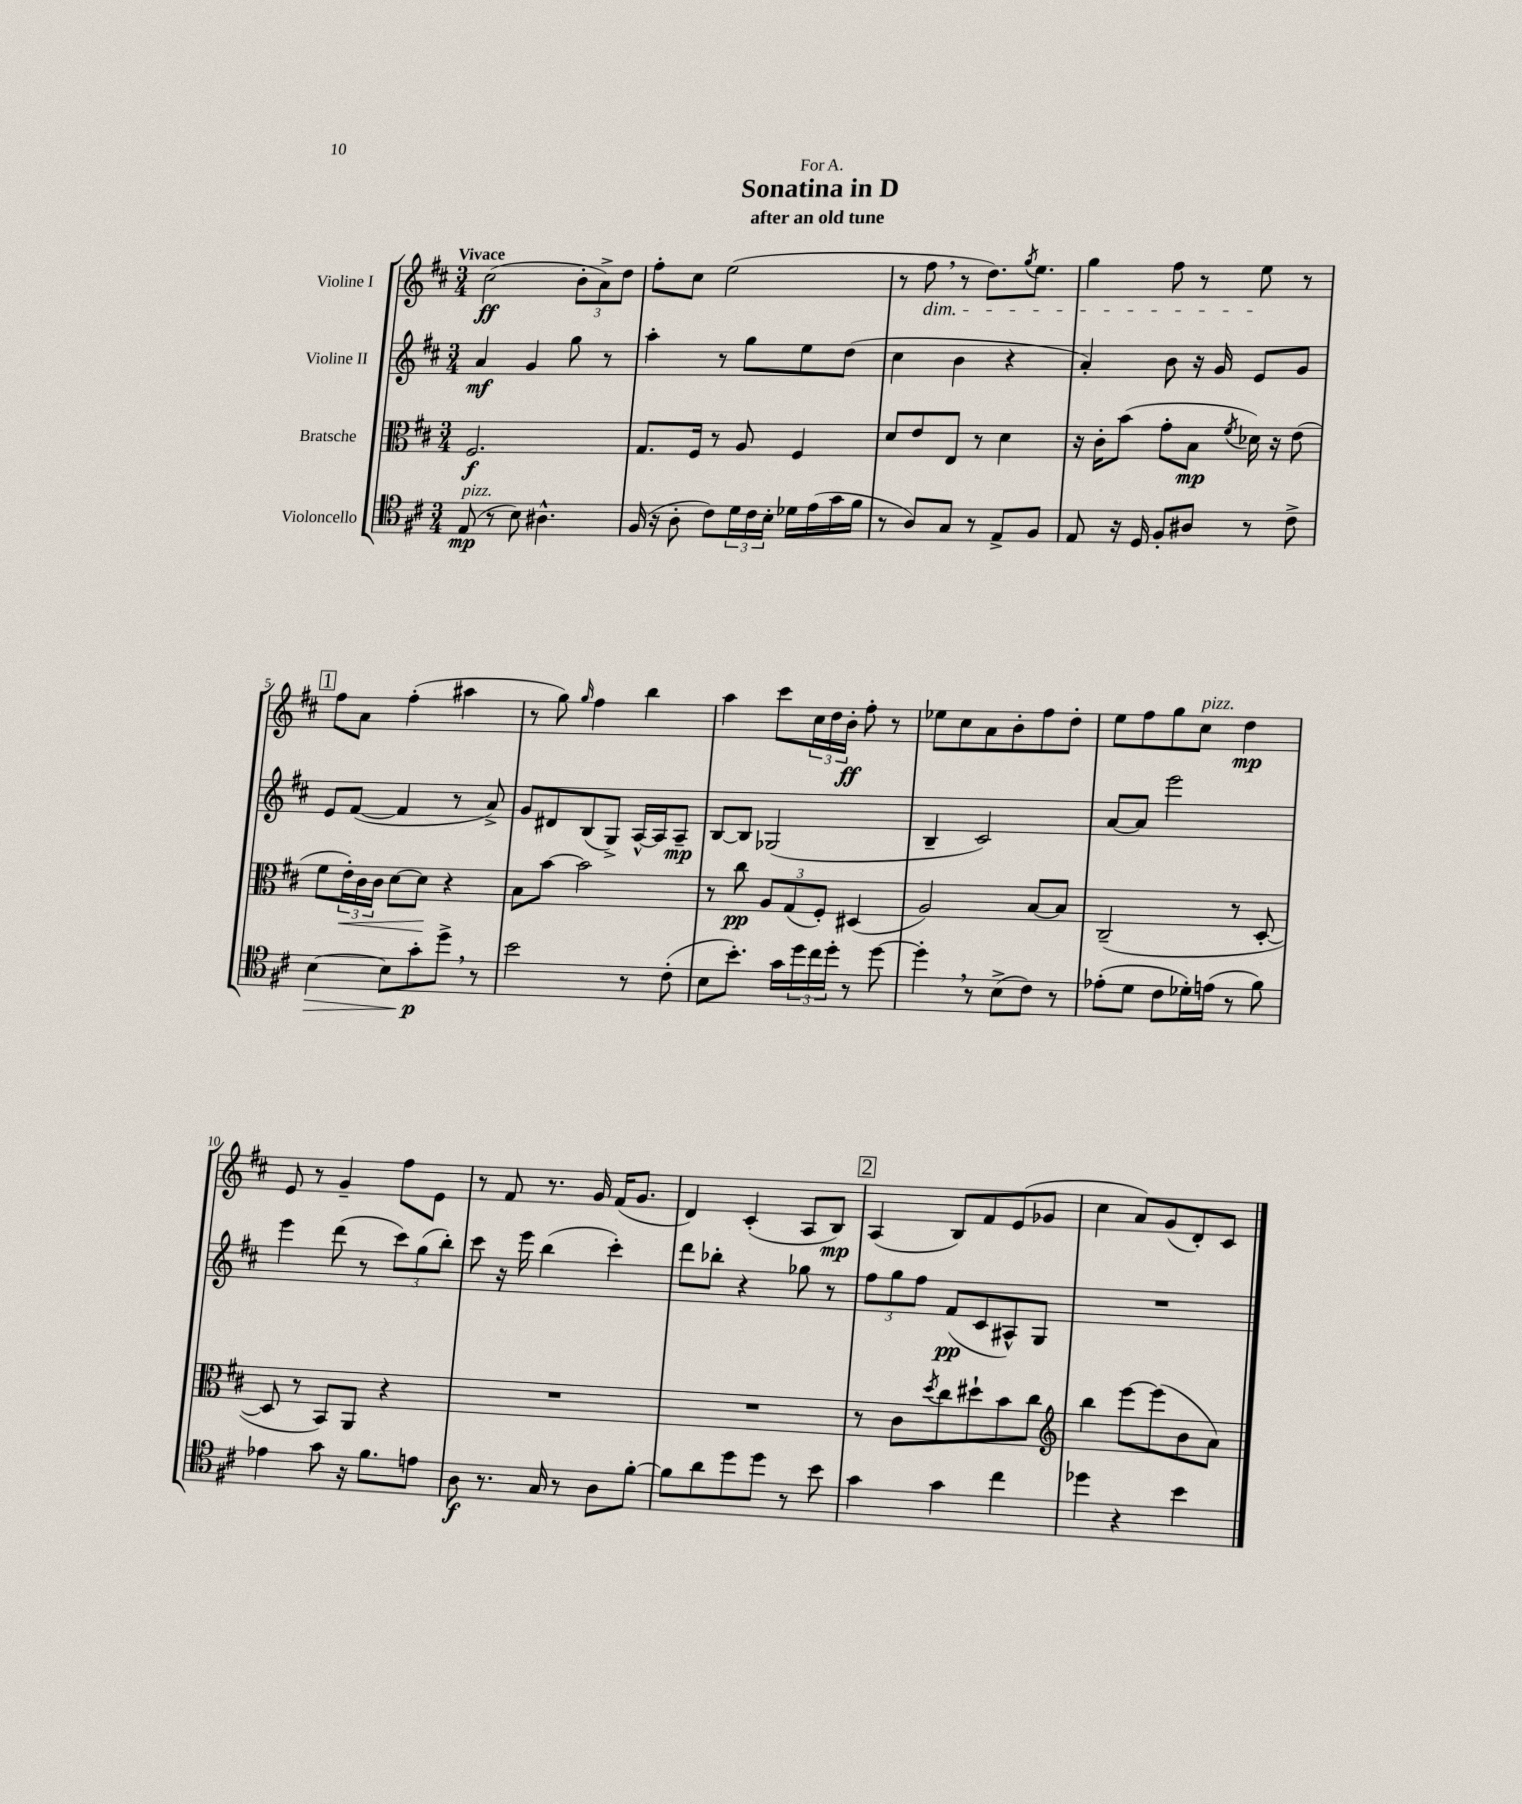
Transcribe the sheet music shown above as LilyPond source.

\header { title = "Sonatina in D" subtitle = "after an old tune" dedication = "For A." }
<<
\new StaffGroup <<
\new Staff = "s0" \with { instrumentName = "Violine I" } {
    \clef treble \key d \major \numericTimeSignature \time 3/4 \tempo "Vivace"
    cis''2\ff( \tuplet 3/2 { b'8-. a'8->) d''8 } |
    fis''8-. cis''8 e''2( |
    r8 fis''8\dim \breathe r8 d''8.) \acciaccatura { g''8 } e''8. |
    g''4 fis''8 r8 e''8\! r8 |
    \mark \markup { \box "1" } fis''8 a'8 fis''4-.( ais''4 |
    r8 g''8) \grace { g''16 } fis''4 b''4 |
    a''4 cis'''8 \tuplet 3/2 { cis''16 d''16 b'16-.\ff } fis''8-. r8 |
    ees''8 cis''8 a'8 b'8-. fis''8 d''8-. |
    e''8 fis''8 g''8 cis''8^\markup { \italic "pizz." } d''4\mp |
    e'8 r8 g'4-- fis''8 e'8 |
    r8 fis'8 r8. g'16 fis'16( g'8. |
    d'4) cis'4-.( a8 b8\mp) |
    \mark \markup { \box "2" } a4( b8) fis'8 e'8( ges'8 |
    cis''4 a'8) g'8( d'8-.) cis'8 \bar "|." |
}
\new Staff = "s1" \with { instrumentName = "Violine II" } {
    \clef treble \key d \major \numericTimeSignature \time 3/4
    a'4\mf g'4 g''8 r8 |
    a''4-. r8 g''8 e''8 d''8( |
    cis''4 b'4 r4 |
    a'4-.) b'8 r16 g'16 e'8 g'8 |
    \mark \markup { \box "1" } e'8 fis'8~( fis'4 r8 a'8->) |
    g'8 dis'8 b8( g8->) a16~-^ a16 a8--\mp |
    b8~ b8 ges2( |
    b4-- cis'2) |
    a'8~ a'8 e'''2 |
    e'''4 d'''8( r8 \tuplet 3/2 { cis'''8) g''8( b''8-.) } |
    cis'''8 r16 e'''16 b''4( cis'''4-.) |
    d'''8 bes''8-. r4 ges''8 r8 |
    \mark \markup { \box "2" } \tuplet 3/2 { fis''8 g''8 fis''8 } fis'8\pp( cis'8 ais8-^) g8 |
    R2. \bar "|." |
}
\new Staff = "s2" \with { instrumentName = "Bratsche" } {
    \clef alto \key d \major \numericTimeSignature \time 3/4
    fis2.\f |
    g8. fis16 r8 a8 fis4 |
    d'8 e'8 e8 r8 d'4 |
    r16 cis'16-. b'8( g'8-. b8\mp \acciaccatura { fis'8 } des'16) r16 e'8( |
    \mark \markup { \box "1" } fis'8 \tuplet 3/2 { e'16-.\<) cis'16 cis'16 } d'8~ d'8\! r4 |
    b8 b'8~ b'2 |
    r8 cis''8\pp \tuplet 3/2 { a8 g8( fis8-.) } dis4( |
    a2) b8~ b8 |
    cis2--( r8 d8~-. |
    d8 r8 b,8) a,8 r4 |
    R2. |
    R2. |
    \mark \markup { \box "2" } r8 cis'8 \acciaccatura { d''8 } cis''8 dis''8-! b'8 cis''8 |
    \clef treble b''4 e'''8~ e'''8( b'8 a'8) \bar "|." |
}
\new Staff = "s3" \with { instrumentName = "Violoncello" } {
    \clef tenor \key d \major \numericTimeSignature \time 3/4
    e8\mp^\markup { \italic "pizz." }( r8 b8) ais4.-^ |
    fis16( r16 a8-. cis'8) \tuplet 3/2 { d'16 cis'16 b16-. } des'16 e'16( g'16 fis'16 |
    r8 a8) g8 r8 e8-> fis8 |
    e8 r16 d16 fis8-. ais8 r8 cis'8-> |
    \mark \markup { \box "1" } b4~\> b8 g'8-.\p\! d''8-> \breathe r8 |
    b'2 r8 cis'8-.( |
    b8 b'8.-.) g'16 \tuplet 3/2 { d''16 cis''16 d''16-. } r8 d''8~ |
    d''4-. \breathe r8 b8->( cis'8) r8 |
    ees'8-.( d'8 cis'8 des'16-.) e'16( r8 fis'8) |
    ees'4 g'8 r16 fis'8. e'8 |
    a8\f r8. g16 r8 a8 fis'8~-. |
    fis'8 a'8 d''8 d''8 r8 b'8 |
    \mark \markup { \box "2" } g'4 g'4 cis''4 |
    des''4 r4 b'4 \bar "|." |
}
>>
>>
